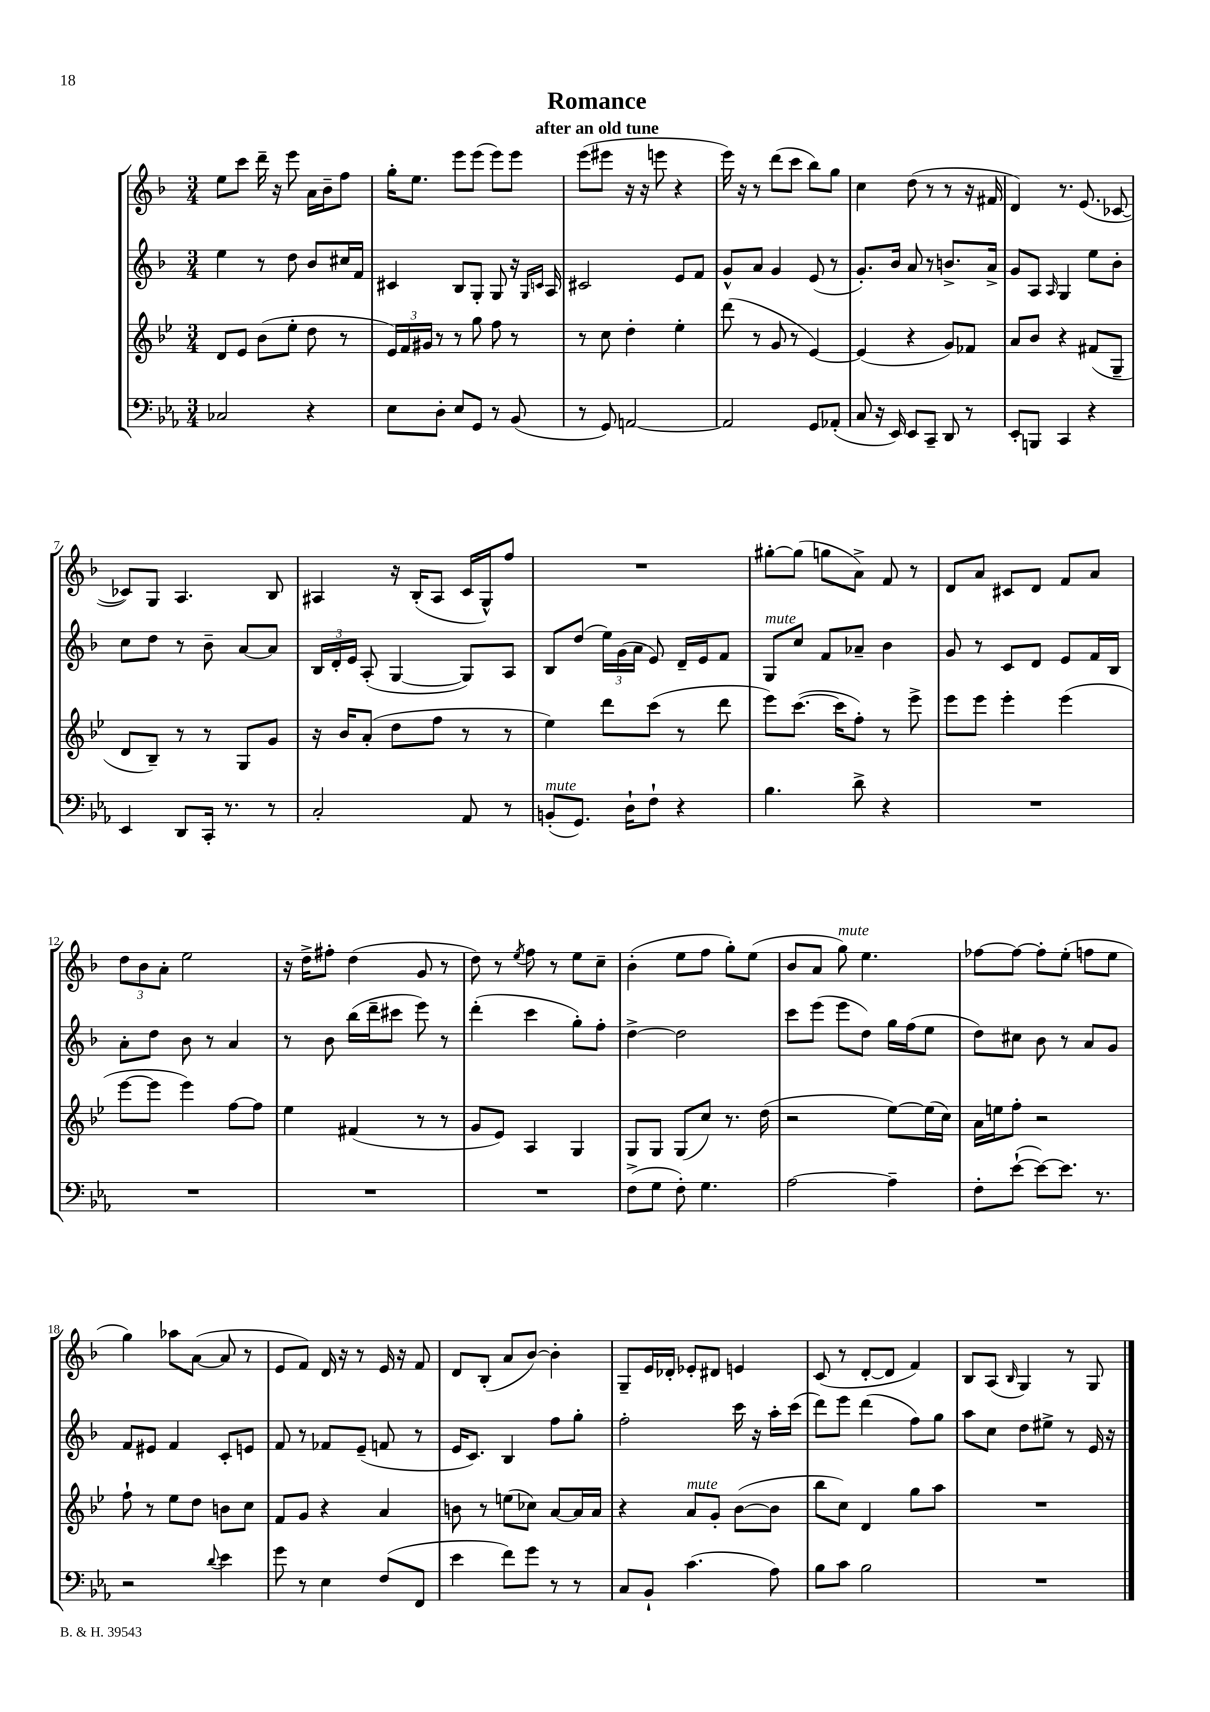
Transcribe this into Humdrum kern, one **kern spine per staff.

**kern	**kern	**kern	**kern
*part4	*part3	*part2	*part1
*staff4	*staff3	*staff2	*staff1
*clefF4	*clefG2	*clefG2	*clefG2
*k[b-e-a-]	*k[b-e-]	*k[b-]	*k[b-]
*M3/4	*M3/4	*M3/4	*M3/4
=1	=1	=1	=1
2C-X/	8d/L	4ee\	8ee\L
.	8e-/J	.	8ccc\J
.	(8b-\L	8r	16ddd~\
.	.	.	16r
.	8ee-'\J	8dd\	8eee\
4r	8dd\	8b-/L	16a\LL
.	.	.	16b-~\J
.	8r	16cc#X/L	8ff\J
.	.	16f/JJ	.
=2	=2	=2	=2
8E-\L	24e-/LL)	4c#X/	16gg'\KL
.	24f/	.	.
.	.	.	8.ee\J
.	24g#X/JJ	.	.
8D'\J	8r	.	.
8E-/L	8r	8B-/L	8eee\L
8GG/J	8gg\	8G'/J	(8eee\J
8r	8ff\	8G/	8eee\L)
(8BB-/	8r	16r	8eee\J
.	.	16qqG/LL	.
.	.	16qqcn/JJ	.
.	.	16A/	.
=3	=3	=3	=3
8r	8r	2c#X/	(8eee\L
8GG/)	8cc\	.	8eee#X\J
[2AAn/	4dd'\	.	16r
.	.	.	16r
.	.	.	8eeen\
.	4ee-'\	8e/L	4r
.	.	8f/J	.
=4	=4	=4	=4
2AA/]	(8ddd\	8g^^/L	16eee\)
.	.	.	16r
.	8r	8a/J	8r
.	8g/	4g/	(8ddd\L
.	8r	.	8ccc\J
8GG/L	[4e-/)	(8e/	8bb-\L)
(8AA-X'/J	.	8r	8gg\J
=5	=5	=5	=5
8C/	(4e-/]	8.g'/L)	4cc\
16r	.	.	.
16EE-/)	.	16b-/Jk	.
8EE-/L	4r	8a/	(8dd\
8CC~/J	.	8r	8r
8DD/	8g/L)	8.bn^/L	8r
8r	8f-X/J	.	16r
.	.	16a^/Jk	16f#X/
=6	=6	=6	=6
8EE-'/L	8a/L	8g/L	4d/)
8BBBn/J	8b-/J	8A/J	.
.	.	16qqA/	.
4CC/	4r	4G/	8.r
.	.	.	(8.e/
4r	(8f#X/L	8ee\L	.
.	8G~/J	8b-'\J	[8c-X/
!!LO:LB:g=z
=7	=7	=7	=7
4EE-/	8d/L	8cc\L	8c-X/L])
.	8B-~/J)	8dd\J	8G/J
8DD/L	8r	8r	4.A/
16CC'/Jk	8r	8b-~\	.
8.r	.	.	.
.	8G/L	[8a/L	.
8r	8g/J	8a/J]	8B-/
=8	=8	=8	=8
2C'/	16r	24B-/LL	4A#X/
.	.	24d'/	.
.	16b-/KL	.	.
.	.	24e/JJ	.
.	(8a'/J	(8A'/	.
.	8dd\L	[4G/	16r
.	.	.	(16B-'/KL
.	8ff\J	.	8A#/J
8AA-/	8r	8G/L])	16c/LL
.	.	.	16G^^/J)
8r	8r	8A/J	8ff/J
=9	=9	=9	=9
!LO:TX:a:i:t=mute	!	!	!
(8BBn'/L	4ee-\)	8B-/L	2.r
8.GG/J)	.	(8dd/J	.
.	8ddd\L	24ee\LL)	.
.	.	(24g\	.
16D`\KL	.	.	.
.	.	24a\JJ	.
8F`\J	(8ccc\J	8e/)	.
4r	8r	16d~/LL	.
.	.	16e/J	.
.	8ddd\	8f/J	.
=10	=10	=10	=10
!	!	!LO:TX:a:i:t=mute	!
4.B-\	8eee-\L)	8G/L	[8gg#X'\L
.	([8.ccc\J	8cc/J	(8gg#\J]
.	.	8f/L	8ggn\L
.	16ccc\KL]	.	.
8d^\	8ff'\J)	8a-X~/J	8a^\J)
4r	8r	4b-\	8f/
.	8eee-^\	.	8r
=11	=11	=11	=11
2.r	8eee-\L	8g/	8d/L
.	8eee-\J	8r	8a/J
.	4eee-'\	8c/L	8c#X/L
.	.	8d/J	8d/J
.	(4eee-\	8e/L	8f/L
.	.	16f/L	8a/J
.	.	16B-/JJ	.
!!LO:LB:g=z
=12	=12	=12	=12
2.r	[8eee-\L	8a'\L	12dd\L
.	.	.	12b-\
.	8eee-\J]	8dd\J	.
.	.	.	12a'\J
.	4eee-\)	8b-\	2ee\
.	.	8r	.
.	[8ff\L	4a/	.
.	8ff\J]	.	.
=13	=13	=13	=13
2.r	4ee-\	8r	16r
.	.	.	16dd^\KL
.	.	8b-\	8ff#X'\J
.	(4f#X/	(16bb-\LL	(4dd\
.	.	16ddd~\J	.
.	.	8ccc#X\J	.
.	8r	8eee\)	8g/
.	8r	8r	8r
=14	=14	=14	=14
2.r	8g/L	(4ddd'\	8dd\)
.	8e-/J)	.	8r
.	.	.	8qee/
.	4A/	4ccc\	8ff\
.	.	.	8r
.	4G/	8gg'\L)	8ee\L
.	.	8ff'\J	8cc~\J
=15	=15	=15	=15
(8F^\L	8G/L	[4dd^\	(4b-'\
8G\J	8G/J	.	.
8F'\)	(8G/L	2dd\]	8ee\L
4.G\	8cc/J)	.	8ff\J
.	8.r	.	8gg'\L)
.	.	.	(8ee\J
.	(16dd\	.	.
=16	=16	=16	=16
[2A-\	2r	8ccc\L	8b-/L
.	.	(8eee\J	8a/J
!	!	!	!LO:TX:a:i:t=mute
.	.	8eee\L	8gg\)
.	.	8dd\J)	4.ee\
4A-~\]	[8ee-\L)	16gg\LL	.
.	.	(16ff\J	.
.	(16ee-\L]	8ee\J	.
.	16cc\JJ)	.	.
=17	=17	=17	=17
8F'\L	16a\LL	8dd\L)	[8ff-X\L
.	16een\J	.	.
([8e-`\J	8ff'\J	8cc#X\J	8ff-\J_
8e-\L_)	2r	8b-\	8ff-'\L]
8.e-\J]	.	8r	(8ee'\J
.	.	8a/L	8ffn\L
8.r	.	.	.
.	.	8g/J	8ee\J
!!LO:LB:g=z
=18	=18	=18	=18
2r	8ff`\	8f/L	4gg\)
.	8r	8e#X/J	.
.	8ee-\L	4f/	8aa-X\L
.	8dd\J	.	([8a\J
8qqd/	.	.	.
4e-\	8bn\L	8c'/L	8a/]
.	8cc\J	8en/J	8r
=19	=19	=19	=19
8g\	8f/L	8f/	8e/L
8r	8g/J	8r	8f/J)
4E-\	4r	8f-X/L	16d/
.	.	.	16r
.	.	(8e~/J	8r
(8F/L	4a/	8fn/	16e/
.	.	.	16r
8FF/J	.	8r	8f/
=20	=20	=20	=20
4e-\	8bn\	16e/KL	8d/L
.	.	8.c/J)	.
.	8r	.	(8B-'/J
8f\L)	(8een\L	4B-/	8a/L
8g\J	8cc-X\J)	.	[8b-/J)
8r	[8a/L	8ff\L	4b-'\]
8r	16a/L]	8gg'\J	.
.	16a/JJ	.	.
=21	=21	=21	=21
8C/L	4r	2ff'\	8G~/L
8BB-`/J	.	.	16e/L
.	.	.	16d-X'/JJ
!	!LO:TX:a:i:t=mute	!	!
(4.c\	8a/L	.	8e-X'/L
.	8g'/J	.	8d#X/J
.	([8b-\L	16ccc\	4en/
.	.	16r	.
8A-\)	8b-\J]	16aa'\LL	.
.	.	(16ccc\JJ	.
=22	=22	=22	=22
8B-\L	8bb-\L	8ddd\L)	(8c/
8c\J	8cc\J)	8eee\J	8r
2B-\	4d/	(4ddd\	[8d'/L
.	.	.	8d/J]
.	8gg\L	8ff\L)	4f/)
.	8aa\J	8gg\J	.
=23	=23	=23	=23
2.r	2.r	8aa\L	8B-/L
.	.	8cc\J	(8A/J
.	.	.	16qqB-/
.	.	8dd\L	4G/)
.	.	8ee#X^\J	.
.	.	8r	8r
.	.	16e/	8G/
.	.	16r	.
==	==	==	==
*-	*-	*-	*-
